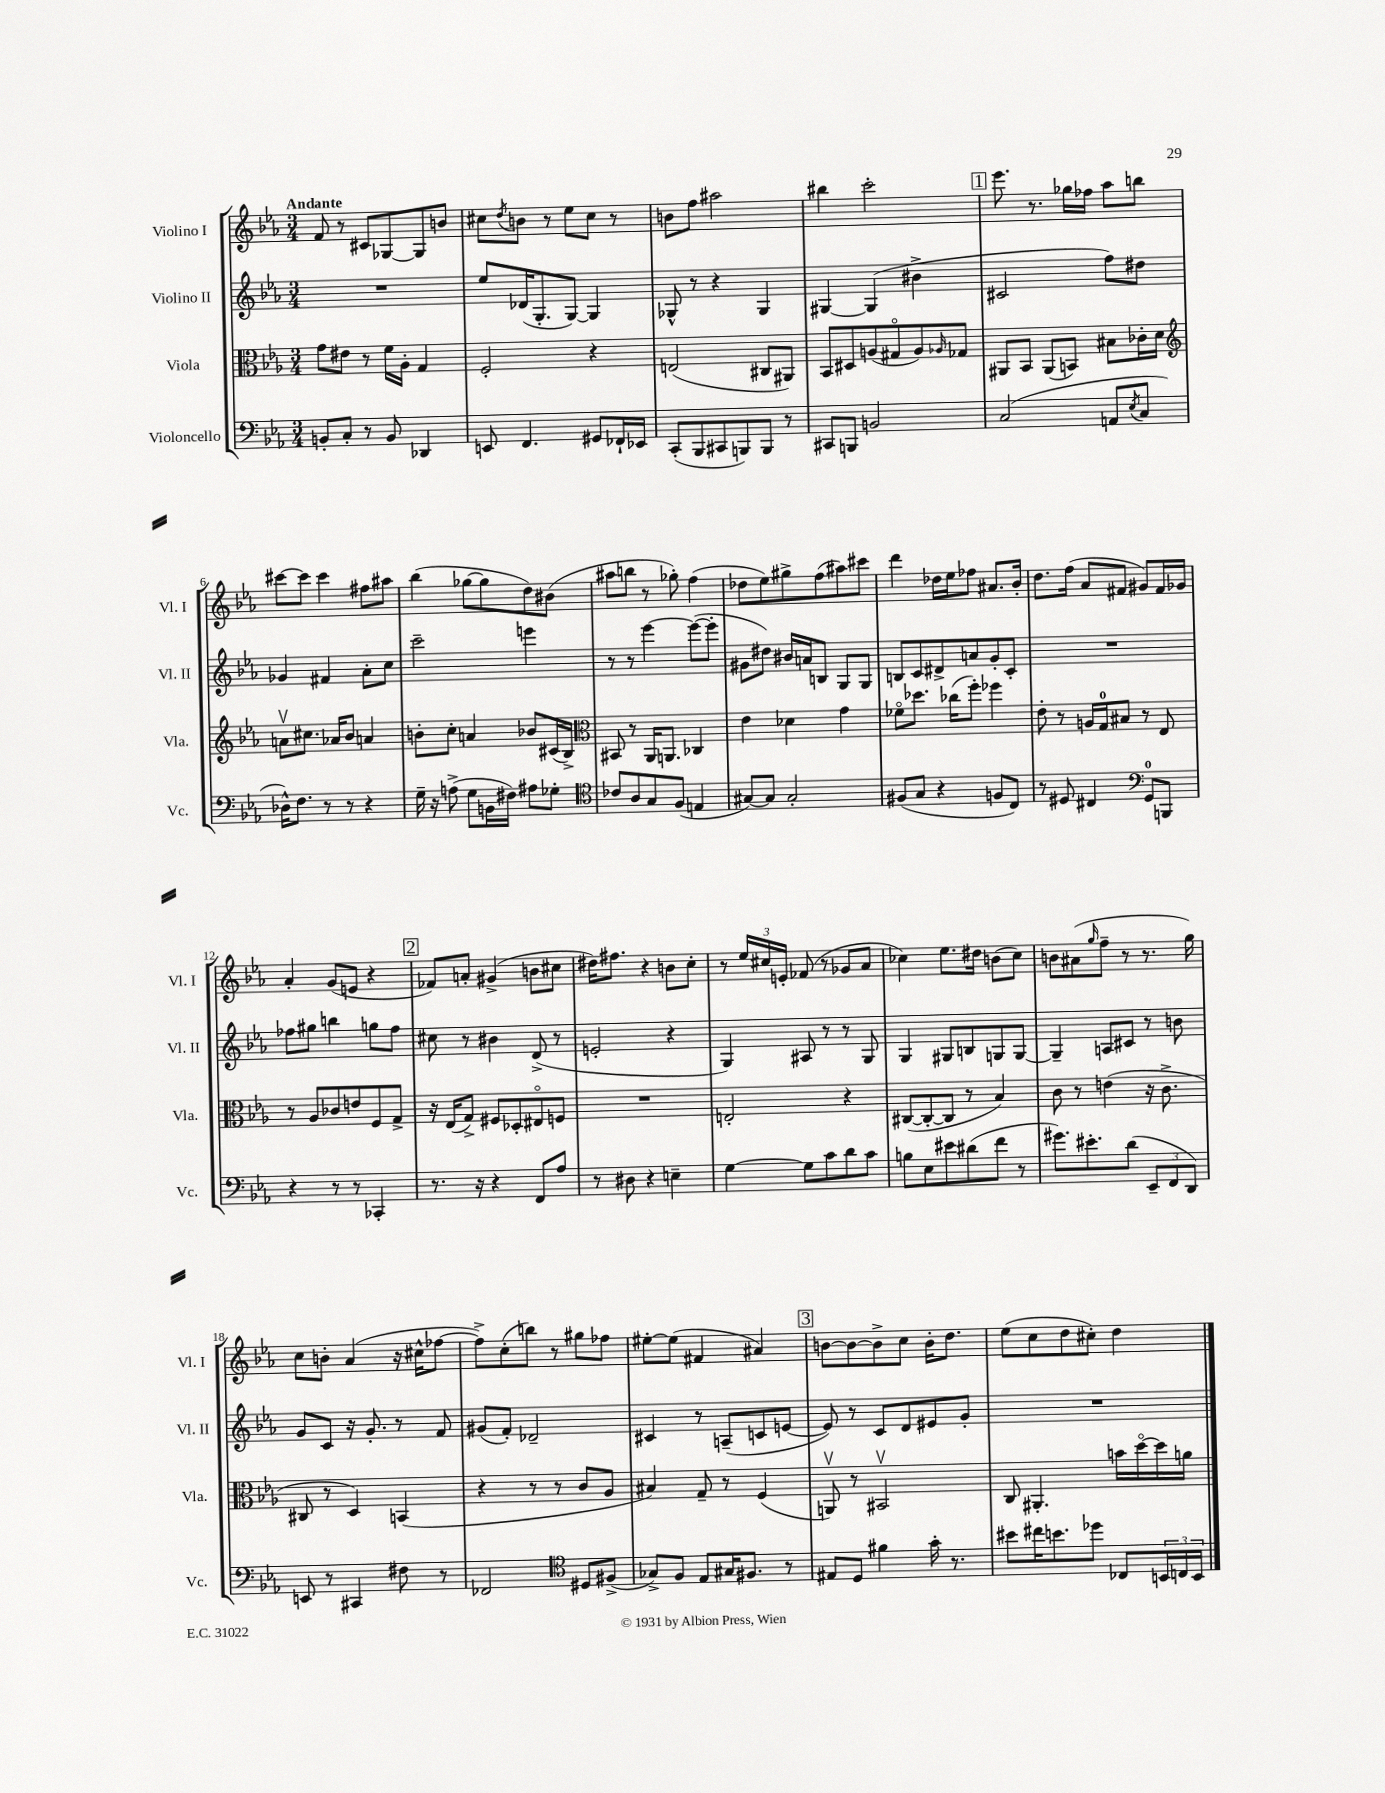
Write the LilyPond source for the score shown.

<<
\new StaffGroup <<
\new Staff = "s0" \with { instrumentName = "Violino I" shortInstrumentName = "Vl. I" } {
    \clef treble \key ees \major \numericTimeSignature \time 3/4 \tempo "Andante"
    f'8 r8 cis'8 ges8~ ges8 b'8 |
    cis''8 \acciaccatura { d''8 } b'8 r8 ees''8 cis''8 r8 |
    b'8 f''8 ais''2 |
    bis''4 c'''2-. |
    \mark \markup { \box "1" } ees'''8. r8. ges''16 fes''16 aes''8 b''8 |
    cis'''8~ cis'''8 cis'''4 fis''8 ais''8 |
    bes''4( ges''8~ ges''8 d''8) bis'8( |
    ais''8 b''8 r8 ges''8-.) f''4( |
    des''8 ees''8) gis''8-> f''8( ais''8) cis'''8 |
    d'''4 des''16 ees''16 fes''8 ais'8. bes'16-. |
    d''8. f''16( aes'8 fis'8 gis'8) fis'16 ges'16 |
    aes'4-. g'8( e'8 r4 |
    \mark \markup { \box "2" } fes'8) a'8-. gis'4->( b'8 cis''8 |
    dis''16) fis''8. r4 b'8 c''8-. |
    r8 \tuplet 3/2 { ees''16 cis''16 e'16-. } fes'8( r8 ges'8 aes'8 |
    ces''4) ees''8. dis''16 b'8( ces''8) |
    b'8 ais'8( \grace { g''16 } f''8-- r8 r8. g''16) |
    c''8 b'8-. aes'4( r16 cis''16-^ fes''8~ |
    fes''8->) c''8-.( b''8) r8 gis''8 fes''8 |
    eis''8~-. eis''8( fis'4 ais'4) |
    \mark \markup { \box "3" } b'8~ b'8~ b'8-> c''8 b'16-. d''8. |
    ees''8( c''8 d''8 cis''8-.) d''4 \bar "|." |
}
\new Staff = "s1" \with { instrumentName = "Violino II" shortInstrumentName = "Vl. II" } {
    \clef treble \key ees \major \numericTimeSignature \time 3/4
    R2. |
    ees''8 des'16( g8.-. g8~) g4 |
    ges8-^ r8 r4 ges4 |
    gis4~ gis4( bis'4-> |
    \mark \markup { \box "1" } cis'2 f''8) dis''8 |
    ges'4 fis'4 aes'8-. c''8 |
    c'''2-- e'''4 |
    r8 r8 ees'''4~ ees'''8~( ees'''8-. |
    gis'8 dis''8) bis'16 a'16 b8 g8 g8 |
    b8 c'8 dis'8-> a'8 g'8-. c'8-. |
    R2. |
    fes''8 gis''8 b''4 g''8 fes''8 |
    \mark \markup { \box "2" } cis''8 r8 bis'4 d'8->( r8 |
    e'2-. r4 |
    g4) ais8 r8 r8 g8 |
    g4 gis8 b8 g8 g8~ |
    g4-- a8 cis'8 r8 b'8 |
    g'8 c'8 r16 g'8.-. r8 f'8 |
    gis'8( f'8-.) des'2-- |
    cis'4 r8 a8--( c'8 e'8~ |
    \mark \markup { \box "3" } e'8) r8 c'8 d'8 eis'8 g'8-. |
    R2. \bar "|." |
}
\new Staff = "s2" \with { instrumentName = "Viola" shortInstrumentName = "Vla." } {
    \clef alto \key ees \major \numericTimeSignature \time 3/4
    g'8 eis'8 r8 f'16 aes16-. g4 |
    f2-. r4 |
    e2( cis8 ais,8) |
    bes,8 dis8 a8( gis8\flageolet a8) \grace { aes16 } ges8 |
    \mark \markup { \box "1" } ais,8 bes,8 ais,8( b,8) bis8 ces'16-. d'16 |
    \clef treble a'8\upbow cis''8. aes'16 bes'8 a'4 |
    b'8-. c''8-. a'4 bes'8 cis'16( bes16->) |
    \clef alto bis,8 r8 aes,16 a,8. ces4 |
    ees'4 des'4 g'4 |
    fes'8\flageolet des''8. ces''16( f''8-.) fes''4 |
    ees'8-. r8 a16 g16-0 bis8 r8 ees8 |
    r8 aes8 ces'8 e'8 f8 g8-> |
    \mark \markup { \box "2" } r16 ees16( g8->) fis8 des8-. eis8\flageolet f8 |
    R2. |
    e2-. r4 |
    cis8~( cis8~-. cis8 r8 bes4) |
    c'8 r8 e'4( r16 c'8.-> |
    cis8 r8 d4) b,4( |
    r4 r8 r8 c'8 aes8 |
    bis4) g8-- r8 f4( |
    \mark \markup { \box "3" } a,8\upbow) r8 bis,2\upbow |
    c8 ais,4.-. b'16 d''16~\flageolet d''16 a'16 \bar "|." |
}
\new Staff = "s3" \with { instrumentName = "Violoncello" shortInstrumentName = "Vc." } {
    \clef bass \key ees \major \numericTimeSignature \time 3/4
    b,8-. c8-. r8 b,8 des,4 |
    e,8 f,4. gis,8 fes,16-! ees,16 |
    c,8-.( bes,,8 cis,8 b,,8) b,,8 r8 |
    cis,8 b,,8 b,2 |
    \mark \markup { \box "1" } c2( a,8 \acciaccatura { ees8 } c8 |
    des16-^) f8. r8 r8 r4 |
    g16-- r16 a8->( g8 b,16 fis16) ais8 ges8-. |
    \clef tenor ces'8 aes8 g8 f8( e4 |
    gis8~) gis8 gis2-. |
    fis8( g8 r4 f8 c8) |
    r8 dis8 cis4 \clef bass g,8-0 b,,8 |
    r4 r8 r8 ces,4-. |
    \mark \markup { \box "2" } r8. r16 r4 f,8 aes8 |
    r8 dis8 r4 e4-- |
    g4~ g8 c'8 d'8 c'8 |
    b8 ees8 eis'8 dis'8( f'8 r8 |
    gis'8.) eis'8.-. d'8( \tuplet 3/2 { ees,8-- f,8 d,8) } |
    e,8 r8 cis,4 fis8 r8 |
    fes,2 \clef tenor dis8 fis8->( |
    ges8->) f8 ees8 gis16 fis8. r8 |
    \mark \markup { \box "3" } eis8 d8 fis'4 g'16-. r8. |
    bis'8 cis''16 b'8. des''8 ces8 \tuplet 3/2 { b,16 c16 b,16 } \bar "|." |
}
>>
>>
